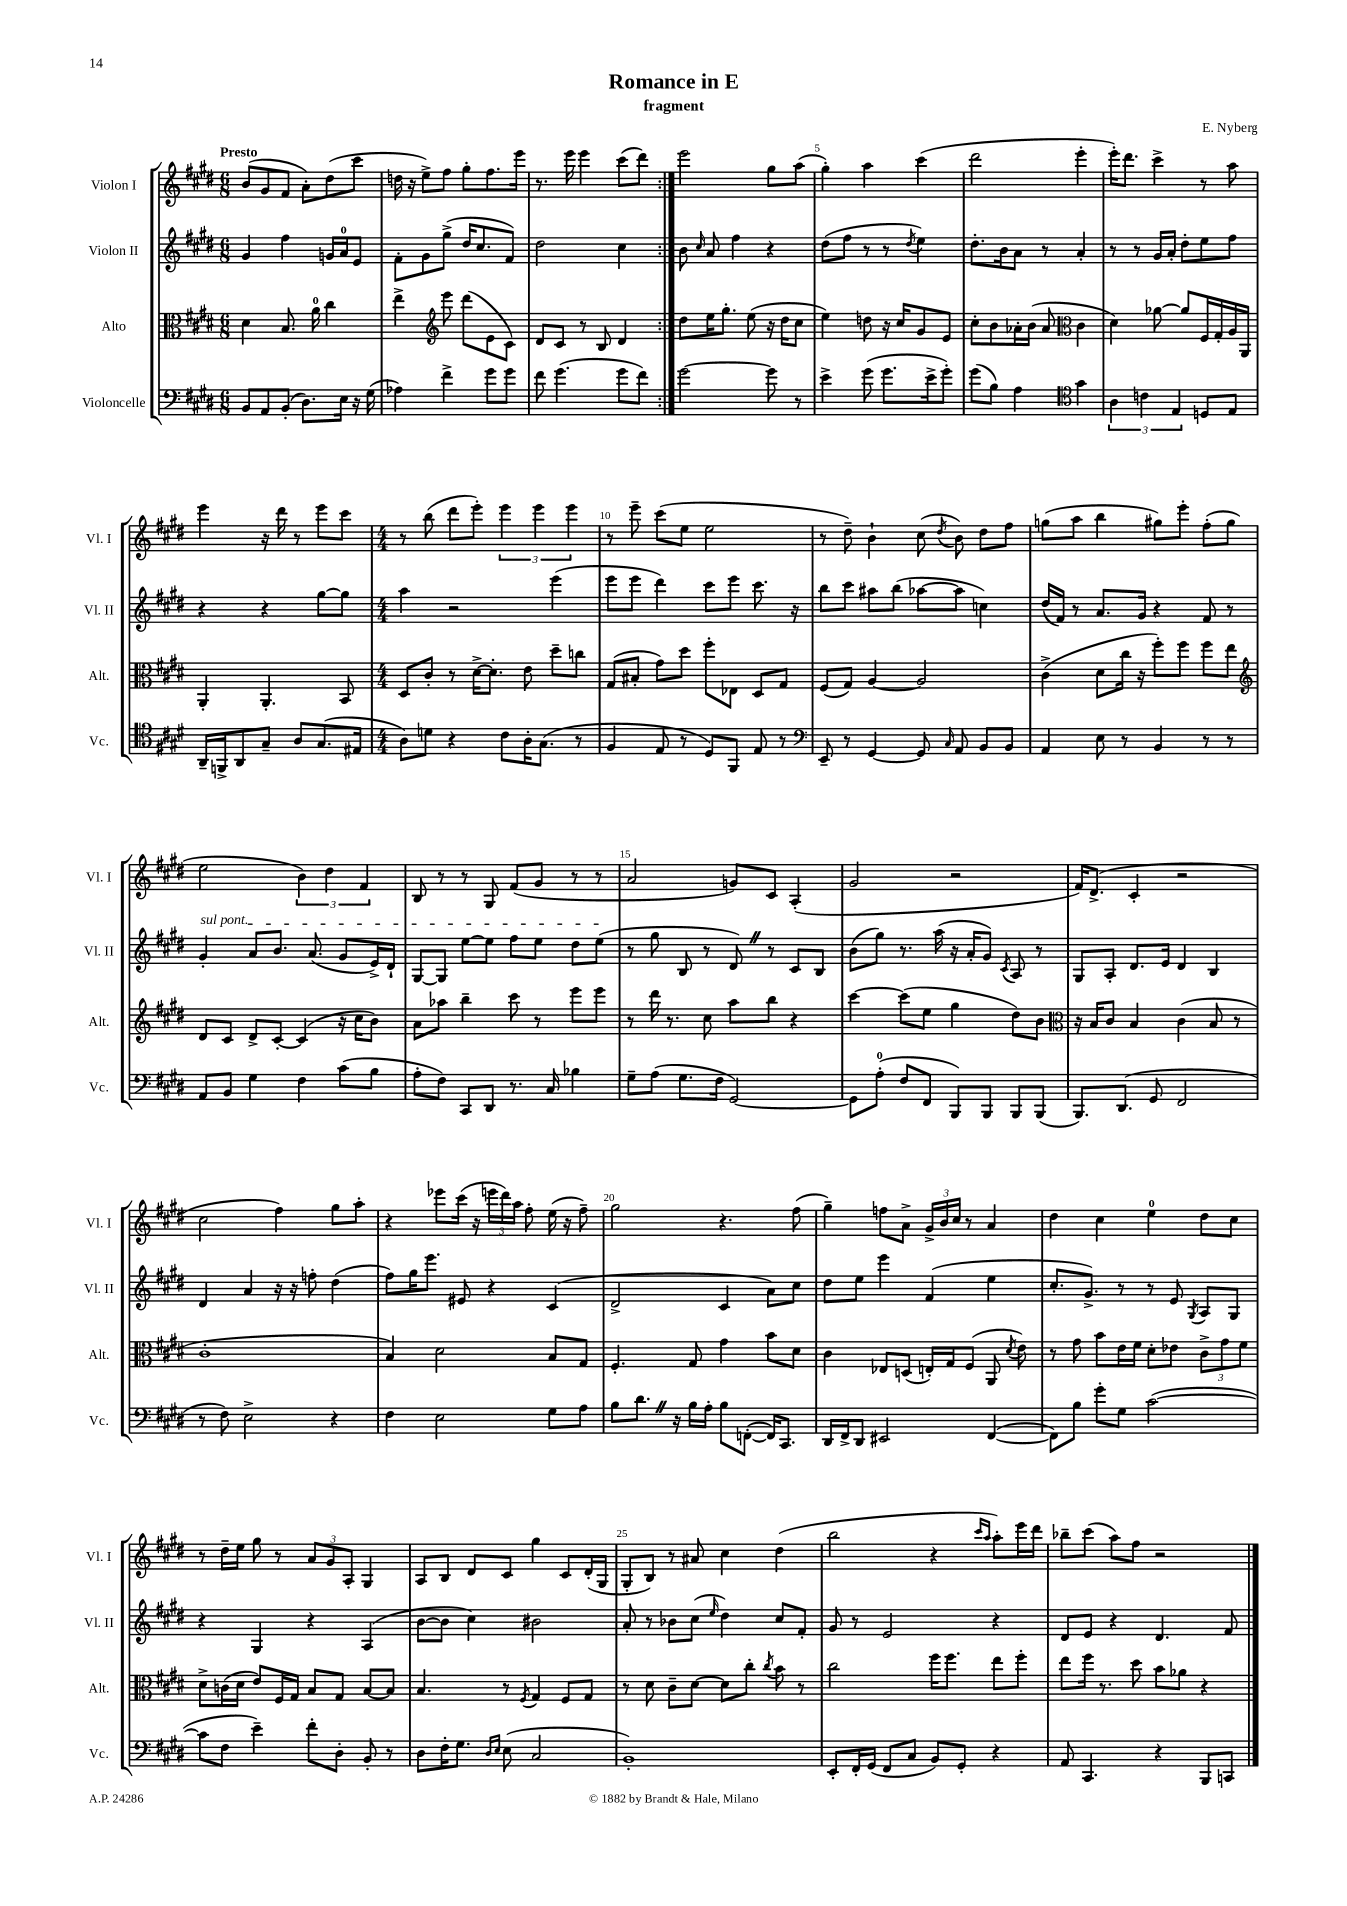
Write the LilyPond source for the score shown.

\header { title = "Romance in E" composer = "E. Nyberg" subtitle = "fragment" }
<<
\new StaffGroup <<
\new Staff = "s0" \with { instrumentName = "Violon I" shortInstrumentName = "Vl. I" } {
    \clef treble \key e \major \numericTimeSignature \time 6/8 \tempo "Presto"
    \autoBeamOff \repeat volta 2 { b'8[( gis'8 fis'8] a'8[-.) dis''8( cis'''8] |
    d''16 r16 e''8[->) fis''8] gis''8[-. fis''8. e'''16] |
    r8. e'''16 e'''4 cis'''8[( dis'''8]) | }
    e'''2 gis''8[ a''8]( |
    gis''4-.) a''4 cis'''4( |
    dis'''2 e'''4-. |
    e'''16[-.) dis'''8.] cis'''4-> r8 a''8 |
    e'''4 r16 dis'''16 r8 e'''8[ cis'''8] |
    \numericTimeSignature \time 4/4 r8 b''8( dis'''8[ e'''8]-.) \tuplet 3/2 { e'''4 e'''4 e'''4 } |
    r8 e'''8-- cis'''8[( e''8] e''2 |
    r8 dis''8--) b'4-! cis''8( \acciaccatura { dis''8 } b'8) dis''8[ fis''8] |
    g''8[( a''8] b''4 gis''8[) e'''8]-. fis''8[-.( gis''8] |
    e''2 \tuplet 3/2 { b'4) dis''4 fis'4 } |
    b8 r8 r8 gis8 fis'8[( gis'8] r8 r8 |
    a'2 g'8[) cis'8] a4-.( |
    gis'2 r2 |
    fis'16[) dis'8.]->( cis'4-. r2 |
    cis''2 fis''4) gis''8[ a''8]-. |
    r4 ees'''8[ cis'''16]( r16 \tuplet 3/2 { e'''16[ dis'''16) a''16] } fis''8-. e''16( r16 fis''8--) |
    gis''2 r4. fis''8( |
    gis''4--) f''8[ a'8]-> \tuplet 3/2 { gis'16[-> b'16 cis''16] } r8 a'4 |
    dis''4 cis''4 e''4-0 dis''8[ cis''8] |
    r8 dis''16[-- e''16] gis''8 r8 \tuplet 3/2 { a'8[ gis'8 a8]-. } gis4 |
    a8[ b8] dis'8[ cis'8] gis''4 cis'8[ dis'16-.( gis16] |
    gis8[-. b8]) r8 ais'8 cis''4 dis''4( |
    b''2 r4 \grace { cis'''16[ a''16] } a''8[-.) e'''16 dis'''16] |
    bes''8[-- cis'''8]( a''8[) fis''8] r2 \bar "|." |
}
\new Staff = "s1" \with { instrumentName = "Violon II" shortInstrumentName = "Vl. II" } {
    \clef treble \key e \major \numericTimeSignature \time 6/8
    \autoBeamOff \repeat volta 2 { gis'4 fis''4 g'16[ a'16-0 e'8] |
    fis'8[-. gis'8 gis''8]->( dis''16[ cis''8. fis'8]) |
    dis''2 cis''4 | }
    b'8 \grace { cis''16 } a'8 fis''4 r4 |
    dis''8[( fis''8] r8 r8 \acciaccatura { dis''8 } e''4) |
    dis''8.[-. b'16 a'8] r8 a'4-. |
    r8 r8 gis'16[ a'16]-. dis''8[-. e''8 fis''8] |
    r4 r4 gis''8[~ gis''8] |
    \numericTimeSignature \time 4/4 a''4 r2 e'''4( |
    e'''8[ e'''8] dis'''4) cis'''8[ e'''8] cis'''8. r16 |
    b''8[ cis'''8] ais''8[ b''8]( aes''8[~ aes''8] c''4) |
    dis''16[( fis'16]) r8 a'8.[ gis'16] r4 fis'8 r8 |
    \once \override TextSpanner.bound-details.left.text = \markup { \italic "sul pont." } gis'4-.\startTextSpan a'8[ b'8.] a'8.( gis'8[ e'16->) dis'16]-! |
    gis8[~ gis8] e''8[~ e''8] fis''8[ e''8] dis''8[ e''8]\stopTextSpan( |
    r8 gis''8 b8 r8 dis'8) \once \override BreathingSign.text = \markup { \musicglyph "scripts.caesura.straight" } \breathe r8 cis'8[ b8] |
    b'8[( gis''8]) r8. a''16( r16 a'16[-. gis'8]) \acciaccatura { cis'8 } a8 r8 |
    gis8[ a8]-. dis'8.[ e'16] dis'4 b4 |
    dis'4 a'4 r16 r16 f''8-. dis''4( |
    fis''8[) gis''16 e'''8.] eis'8 r4 cis'4( |
    dis'2-> cis'4 a'8[) cis''8] |
    dis''8[ e''8] e'''4 fis'4( e''4 |
    cis''8.[-. gis'8.]->) r8 r8 e'8 \acciaccatura { gis8 } a8[ gis8] |
    r4 gis4 r4 a4( |
    b'8[~ b'8] cis''4) bis'2 |
    a'8-. r8 bes'8[ cis''8]( \grace { e''16 } dis''4) cis''8[ fis'8]-. |
    gis'8 r8 e'2 r4 |
    dis'8[ e'8] r4 dis'4. fis'8 \bar "|." |
}
\new Staff = "s2" \with { instrumentName = "Alto" shortInstrumentName = "Alt." } {
    \clef alto \key e \major \numericTimeSignature \time 6/8
    \autoBeamOff \repeat volta 2 { dis'4 b8. a'16-0 cis''4 |
    e''4-> \clef treble e'''8 dis'''8[( e'8 cis'8]) |
    dis'8[ cis'8] r8 b8 dis'4 | }
    dis''8[ e''16 gis''8.]-. e''8( r16 dis''16[ cis''8] |
    e''4) d''8 r16 cis''16[ gis'8 e'8] |
    cis''8[-. b'8 aes'16-. b'16]( aes'8 \clef alto cis'4 |
    dis'4) aes'8~ aes'8[ fis16 gis16-. a16 a,16] |
    a,4-. a,4.-. b,8 |
    \numericTimeSignature \time 4/4 dis8[ cis'8]-. r8 dis'16[~-> dis'8.]-. e'8 dis''8[-- c''8] |
    gis8[( bis8]-. gis'8[) dis''8] fis''8[-. ees8] dis8[ gis8] |
    fis8[( gis8]) a4~ a2 |
    cis'4->( dis'8[ cis''16] r16 fis''8[-.) fis''8] fis''8[ e''8] |
    \clef treble dis'8[ cis'8] dis'8[-> cis'8]~-. cis'4( r16 cis''16[ b'8]) |
    a'8[ aes''8] b''4-- cis'''8 r8 e'''8[ e'''8] |
    r8 dis'''16 r8. cis''8 a''8[ b''8] r4 |
    cis'''4~ cis'''8[( e''8] gis''4 dis''8[) b'8] |
    \clef alto r16 b16[ cis'8] b4 cis'4( b8 r8 |
    cis'1-. |
    b4) dis'2 b8[ gis8] |
    fis4.-. gis8 gis'4 b'8[ dis'8] |
    cis'4 ees8[ d8]( e16[-.) gis16 fis8]( a,8 \acciaccatura { dis'8 } e'8) |
    r8 gis'8 b'8[ e'16 fis'16] dis'8[-. ees'8] \tuplet 3/2 { cis'8[-> gis'8 fis'8] } |
    dis'8[-> c'16( dis'16] e'8[) fis16 gis16] b8[ gis8] b8[~ b8] |
    b4. r8 \acciaccatura { fis8 } gis4 fis8[ gis8] |
    r8 dis'8 cis'8[-- dis'8]~ dis'8[ cis''8]-. \acciaccatura { cis''8 } b'8 r8 |
    cis''2 fis''16[ fis''8.] e''8[ fis''8]-. |
    e''8[ fis''16] r8. dis''8 b'8[ aes'8] r4 \bar "|." |
}
\new Staff = "s3" \with { instrumentName = "Violoncelle" shortInstrumentName = "Vc." } {
    \clef bass \key e \major \numericTimeSignature \time 6/8
    \autoBeamOff \repeat volta 2 { b,8[ a,8 b,8]-.( dis8.[) e16] r16 gis16( |
    aes4) fis'4-> gis'8[ gis'8] |
    fis'8 gis'4.( gis'8[ fis'8]) | }
    gis'2~ gis'8 r8 |
    e'4-> gis'8( gis'8.[ e'16-> gis'8]-.) |
    gis'8[( b8]) a4 \clef tenor gis'4 |
    \tuplet 3/2 { a4 c'4 e4 } d8[ e8] |
    a,16[-- f,16-> a,8 gis8]-- a8[ gis8.( eis16] |
    \numericTimeSignature \time 4/4 a8[) d'8] r4 cis'8[ a16-. gis8.]( r8 |
    fis4 e8 r8 dis8[) fis,8] e8 r8 |
    \clef bass e,8-- r8 gis,4~ gis,8 \grace { cis16 } a,8 b,8[ b,8] |
    a,4 e8 r8 b,4 r8 r8 |
    a,8[ b,8] gis4 fis4 cis'8[( b8] |
    a8[-. fis8]) cis,8[ dis,8] r8. cis16 bes4 |
    gis8[-- a8]( gis8.[ fis16] gis,2~) |
    gis,8[ a8]-0-.( fis8[ fis,8] b,,8[) b,,8] b,,8[ b,,8]( |
    b,,8.[) dis,8.]( gis,8 fis,2 |
    r8 fis8) e2-> r4 |
    fis4 e2 gis8[ a8] |
    b8[ dis'8.] \once \override BreathingSign.text = \markup { \musicglyph "scripts.caesura.straight" } \breathe r16 b16[ a16]-. b8[ f,8]~-.( f,16[) cis,8.] |
    dis,16[ fis,16-> dis,8] eis,2 fis,4~( |
    fis,8[) b8] gis'8[-. gis8] cis'2~( |
    cis'8[ fis8] e'4--) fis'8[-. dis8]-. b,8-. r8 |
    dis8[ fis16-. gis8.] \grace { dis16[ e16] } e8( cis2 |
    b,1-.) |
    e,8[-. fis,16-. gis,16]( fis,8[ cis8] b,8[) gis,8]-. r4 |
    a,8 cis,4. r4 b,,8[ c,8] \bar "|." |
}
>>
>>
\layout { \context { \Score \override BarNumber.break-visibility = ##(#f #t #t) barNumberVisibility = #(every-nth-bar-number-visible 5) } }
